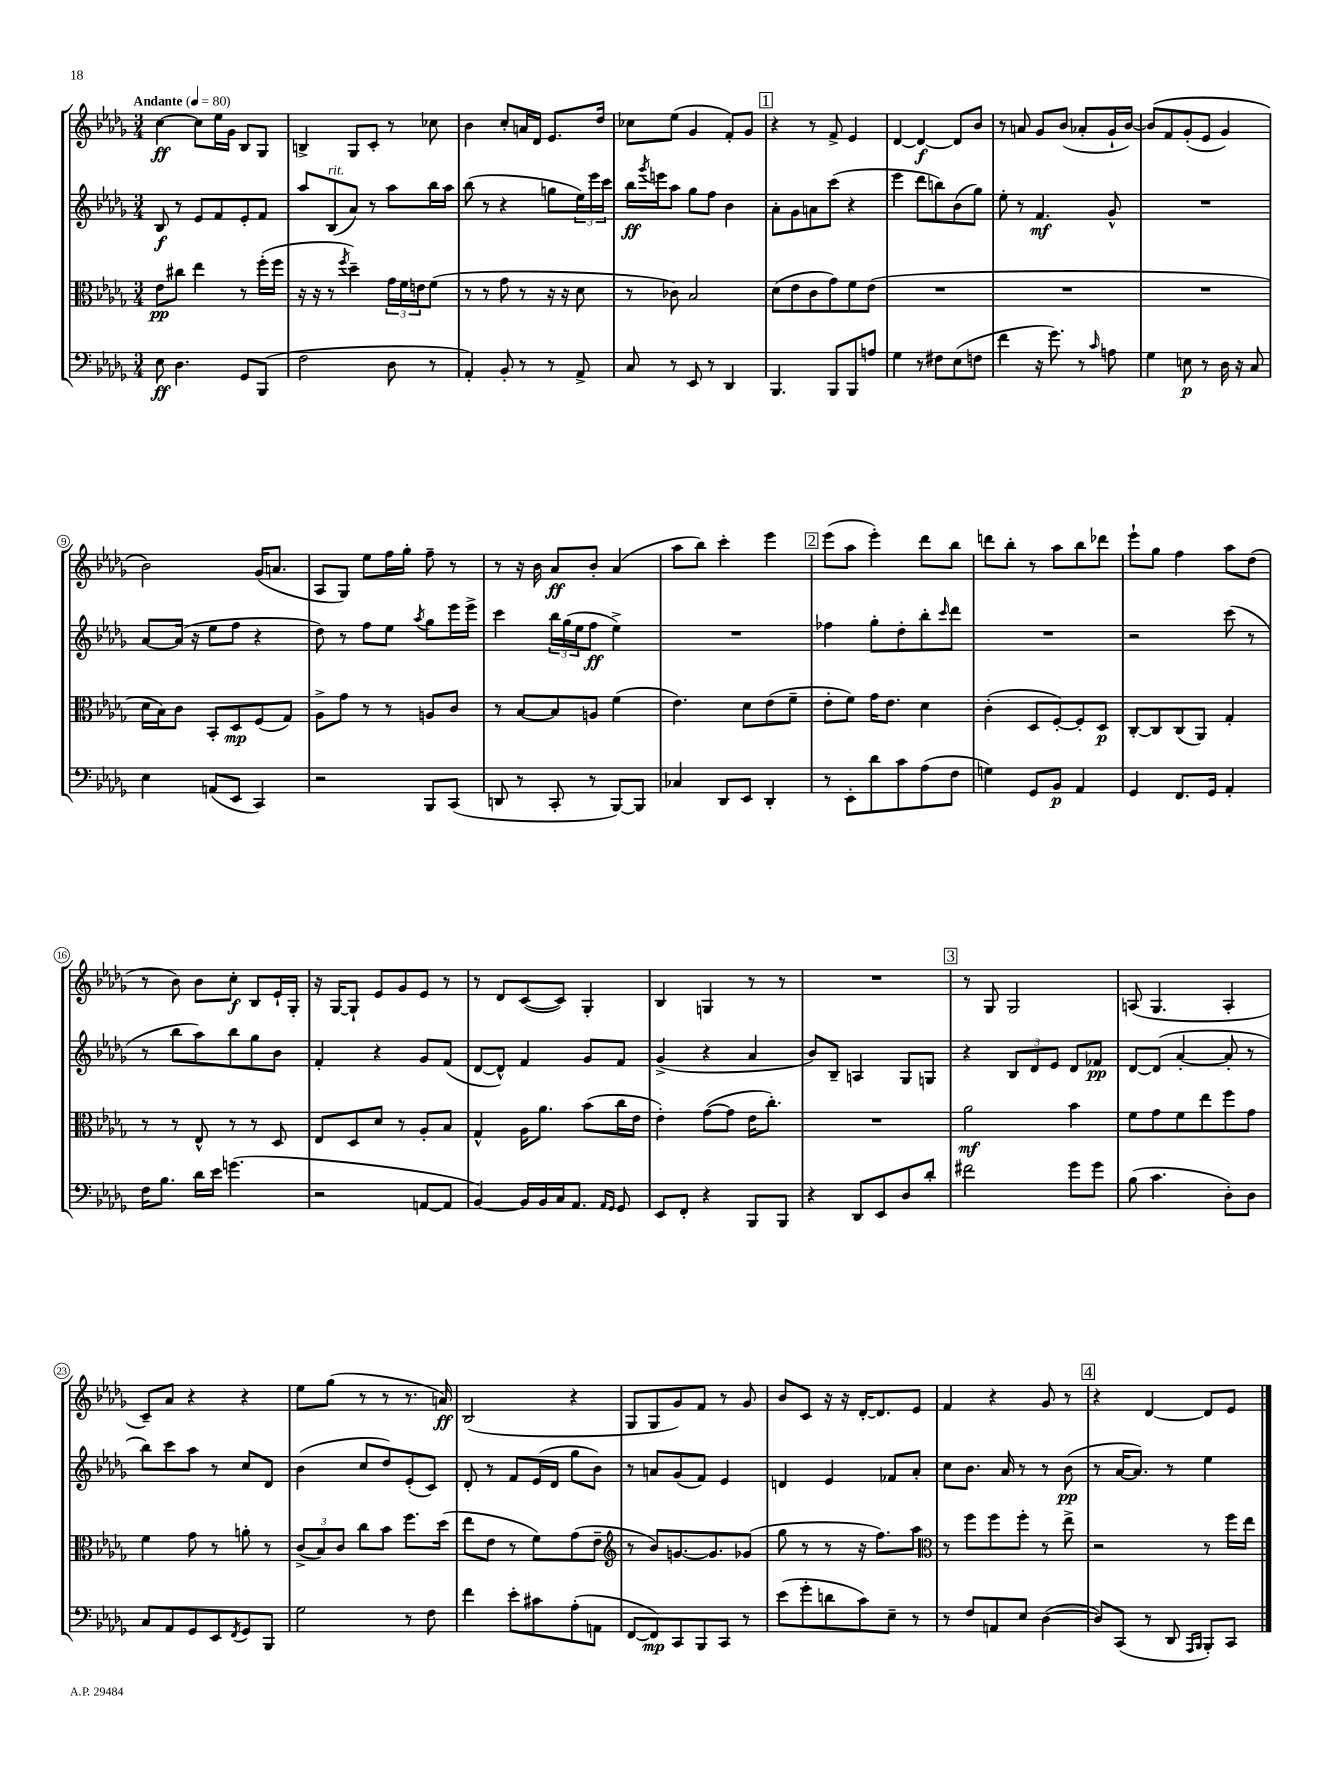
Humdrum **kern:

**kern	**kern	**kern	**kern
*staff4	*staff3	*staff2	*staff1
*clefF4	*clefC3	*clefG2	*clefG2
*k[b-e-a-d-g-]	*k[b-e-a-d-g-]	*k[b-e-a-d-g-]	*k[b-e-a-d-g-]
*M3/4	*M3/4	*M3/4	*M3/4
*MM80	*MM80	*MM80	*MM80
8E-	8e-	8B-	[4cc
4.D-	8cc#	8r	.
.	4ee-	8e-	8cc]
.	.	8f	16ee-
.	.	.	16g-
8GG-	8r	8e-'	8B-
(8BBB-	(16ff'	8f	8G-
.	16ff	.	.
=	=	=	=
2F	16r	8aa-	4B^
.	16r	.	.
.	8r	(8B-	.
.	8qff	.	.
.	4dd-~)	8a-)	8G-
.	.	8r	8c'
8D-	24g-	8aa-	8r
.	24f	.	.
.	24e	.	.
8r	(8f	16bb-	8cc-
.	.	16aa-	.
=	=	=	=
4AA-')	8r	(8bb-	4b-
.	8r	8r	.
8BB-'	8g-	4r	8cc'
8r	8r	.	16a
.	.	.	16d-
8r	16r	8gg	8.e-
.	16r	.	.
8AA-^	8d-	24ee-)	.
.	.	24eee-	.
.	.	.	16dd-
.	.	24ccc	.
=	=	=	=
8C	8r	16bb-	8cc-
.	.	8qggg-	.
.	.	16eee	.
8r	8c-)	8aa-	(8ee-
8EE-	2B-	8gg-	4g-
8r	.	8ff	.
4DD-	.	4b-	8f')
.	.	.	8g-
=	=	=	=
4.BBB-	(8d-	8a-'	4r
.	8e-	8g-	.
.	8c	8a	8r
8BBB-	8g-)	(8ccc	8f^
8BBB-	8f	4r	4e-
8A	(8e-	.	.
=	=	=	=
4G-	2.r	4eee-	[4d-
8r	.	8ddd-	4d-_
8F#	.	8bb)	.
(8E-	.	(8b-	8d-]
8F	.	8gg-)	8b-
=	=	=	=
4f	2.r	8ee-'	8r
.	.	8r	8a
16r	.	4.f	8g-
8.g-)	.	.	.
.	.	.	(8b-
8r	.	.	8a-'
16qqc	.	.	.
8A	.	8g-^^	16g-`
.	.	.	[16b-)
=	=	=	=
4G-	2.r	2.r	&(8b-]
.	.	.	8f
8E	.	.	(8g-'
8r	.	.	8e-
16D-	.	.	4g-)
16r	.	.	.
8C	.	.	.
=	=	=	=
4E-	16d-	[8a-	2b-&)
.	16B-)	.	.
.	8c	(16a-]	.
.	.	16r	.
(8AA	8BB-'	8ee-	.
8EE-	8D-	8ff	.
4CC)	(8F	4r	(16g-
.	.	.	8.a
.	8G-)	.	.
=	=	=	=
2r	8A-^	8dd-)	8A-
.	8g-	8r	8G-)
.	8r	8ff	8ee-
.	8r	8ee-	16ff
.	.	.	16gg-'
.	.	8qaa-	.
8BBB-	8A	8gg-	8ff~
(8CC	8c	16eee-	8r
.	.	16eee-^	.
=	=	=	=
8DD	8r	4ccc	8r
8r	[8B-	.	16r
.	.	.	16b-
8CC'	8B-]	24bb-	8a-
.	.	(24gg-	.
.	.	24ee-	.
8r	8A	8ff	8b-'
[8BBB-)	(4f	4ee-^)	(4a-
8BBB-]	.	.	.
=	=	=	=
4C-	4.e-)	2.r	8aa-
.	.	.	8bb-)
8DD-	.	.	4ccc'
8EE-	8d-	.	.
4DD-'	(8e-	.	4eee-
.	8f~	.	.
=	=	=	=
8r	8e-'	4ff-	(8eee-
8EE-'	8f)	.	8aa-
8d-	16g-	8gg-'	4eee-')
.	8.e-	.	.
8c	.	8dd-'	.
(8A-	4d-	8bb-'	8ddd-
.	.	16qqccc	.
8F	.	8ddd-	8bb-
=	=	=	=
4G)	(4c'	2.r	8ddd
.	.	.	8bb-'
8GG-	8D-	.	8r
8BB-	[8F')	.	8aa-
4AA-	8F']	.	8bb-
.	8D-	.	8ddd-
=	=	=	=
4GG-	[8C'	2r	8eee-`
.	8C]	.	8gg-
8.FF	(8C	.	4ff
.	8AA-)	.	.
16GG-	.	.	.
4AA-'	4G-'	(8ccc	8aa-
.	.	8r	(8dd-
=	=	=	=
16F	8r	8r	8r
8.B-	.	.	.
.	8r	8bb-	8b-)
16d-	8E-^^	8aa-)	8b-
16e-	.	.	.
(4.g	8r	8bb-	8cc'
.	8r	8gg-	8B-
.	8D-	8b-	16e-`
.	.	.	16G-'
=	=	=	=
2r	8E-	4f'	16r
.	.	.	[16G-
.	8D-	.	8G-`]
.	8d-	4r	8e-
.	8r	.	8g-
[8AA	8A-'	8g-	8e-
8AA]	8B-	(8f	8r
=	=	=	=
[4BB-)	4G-^^	[8d-	8r
.	.	8d-^^])	8d-
16BB-]	16A-	4f	([8c
16BB-	8.a-	.	.
16C	.	.	8c])
8.AA-	.	.	.
.	(8b-	8g-	4G-'
16qqAA-	.	.	.
16qqGG-	.	.	.
8GG-	16cc	8f	.
.	16e-	.	.
=	=	=	=
8EE-	4e-')	(4g-^	4B-
8FF'	.	.	.
4r	([8g-	4r	4G
.	8g-]	.	.
8BBB-	16e-	4a-	8r
.	8.cc')	.	.
8BBB-	.	.	8r
=	=	=	=
4r	2.r	8b-)	2.r
.	.	8B-~	.
8DD-	.	4A	.
8EE-	.	.	.
8D-	.	8G-	.
8d-'	.	8G	.
=	=	=	=
2f#	2a-	4r	8r
.	.	.	8G-
.	.	12B-	2G-
.	.	12d-	.
.	.	12e-	.
8g-	4b-	8d-	.
8g-	.	8f-	.
=	=	=	=
(8B-	8f	[8d-	(8A
4.c	8g-	(8d-]	4.G-
.	8f	[4a-'	.
.	8ee-	.	.
8D-')	8ff	8a-']	4A'
8D-	8g-	8r	.
=	=	=	=
8C	4f	8bb-)	8c~)
8AA-	.	8ccc	8a-
8GG-	8g-	8aa-	4r
8EE-	8r	8r	.
8qFF	.	.	.
8GG-	8a'	8cc	4r
8BBB-	8r	8d-	.
=	=	=	=
2G-	(12c^	(4b-	8ee-
.	12B-)	.	.
.	.	.	(8gg-
.	12c	.	.
.	8cc	8cc	8r
.	8b-	8dd-)	8r
8r	8.ff	(8e-'	8.r
8F	.	8c)	.
.	(16dd-	.	16a)
=	=	=	=
4f	8ee-	8d-'	(2B-
.	8e-	8r	.
8e-'	8r	8f	.
8c#	8f)	(16e-	.
.	.	16d-	.
(8A-'	(8g-	8gg-	4r
8AA	8e-~	8b-)	.
=	=	=	=
*	*clefG2	*	*
[8FF	8r	8r	8G-
8FF])	8b-)	8a	8G-
8CC	[8.g	(8g-	8g-)
8BBB-	.	8f)	8f
.	8.g]	.	.
8CC	.	4e-	8r
8r	(8g-	.	8g-
=	=	=	=
(8e-	8gg-	4d	8b-
8g-'	8r	.	8c
8d	8r	4e-	16r
.	.	.	16r
8c)	16r	.	[16d-'
.	8.ff)	.	8.d-]
8E-~	.	8f-	.
8r	8aa-	8a-'	8e-
=	=	=	=
*	*clefC3	*	*
8r	8r	8cc	4f
8F	8ff	8.b-	.
8AA	8ff	.	4r
.	.	16a-	.
8E-	8ff'	8r	.
([4D-	8r	8r	8g-
.	8ee-^	(8b-	8r
=	=	=	=
8D-])	2r	8r	4r
(8CC	.	[16a-	.
.	.	8.a-])	.
8r	.	.	[4d-
8DD-	.	8r	.
16qqAAA-	.	.	.
16qqBBB-	.	.	.
8BBB-')	8r	4ee-	8d-]
8CC	16ff	.	8e-
.	16ee-	.	.
==	==	==	==
*-	*-	*-	*-
